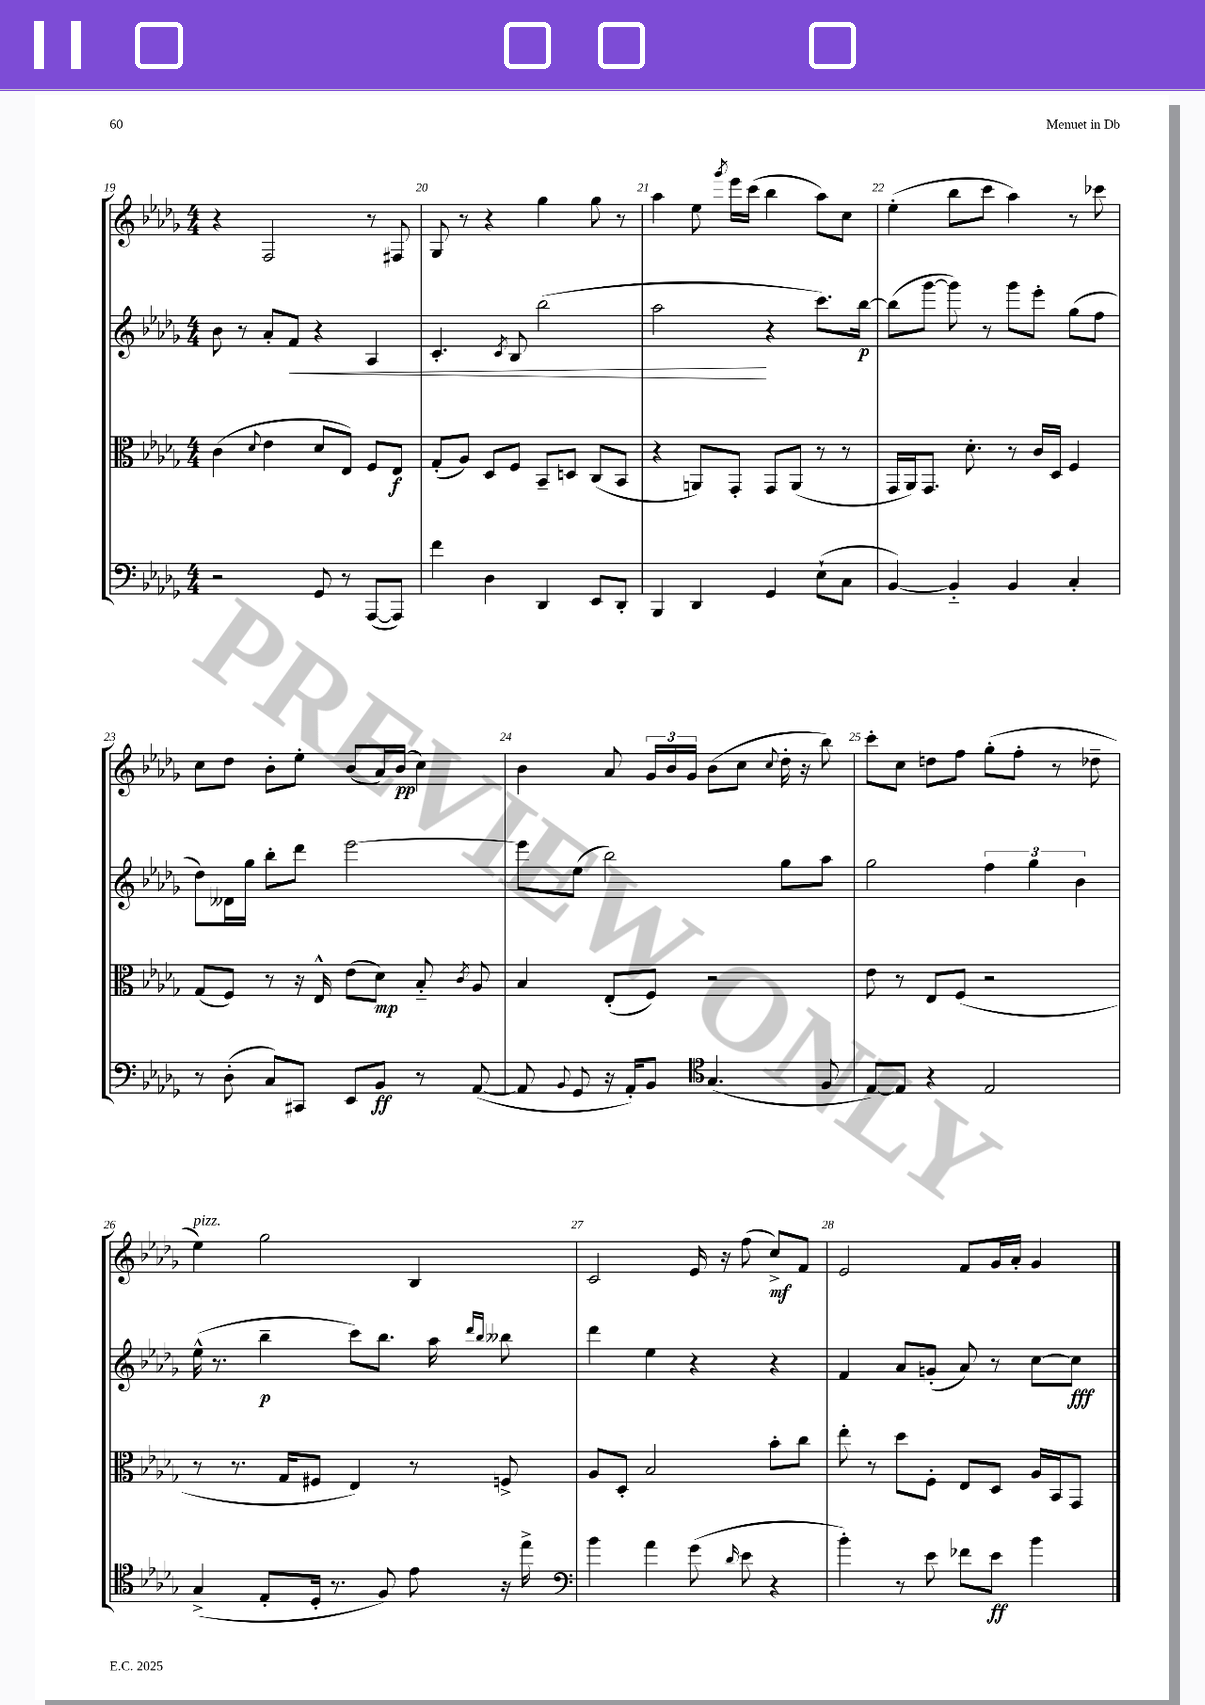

**kern	**kern	**kern	**kern
*staff4	*staff3	*staff2	*staff1
*clefF4	*clefC3	*clefG2	*clefG2
*k[b-e-a-d-g-]	*k[b-e-a-d-g-]	*k[b-e-a-d-g-]	*k[b-e-a-d-g-]
*M4/4	*M4/4	*M4/4	*M4/4
2r	(4c\	8b-\	4r
.	.	8r	.
.	8qqd-/	.	.
.	4e-\	8a-'/L	2F/
.	.	8f/J	.
8GG-/	8d-/L	4r	.
8r	8E-/J)	.	.
([8AAA-/L	8F/L	4A-/	8r
8AAA-/]J)	8E-/J	.	8F#/
=	=	=	=
4f\	(8G-'/L	4.c'/	8G-/
.	8A-/J)	.	8r
4D-\	8D-/L	.	4r
.	.	8qc/	.
.	8F/J	8B-/	.
4DD-/	8BB-~/L	(2bb-\	4gg-\
.	8D/J	.	.
8EE-/L	(8C/L	.	8gg-\
8DD-'/J	8BB-/J	.	8r
=	=	=	=
4BBB-/	4r	2aa-\	4aa-\
4DD-/	8AA/L)	.	8ee-\
.	.	.	8qggg-/
.	8GG-'/J	.	16eee-\LL
.	.	.	(16ccc\JJ
4GG-/	8GG-/L	4r	4bb-\
.	(8AA/J	.	.
(8E-`\L	8r	8.ccc\L)	8aa-\L)
8C\J	8r	.	8cc\J
.	.	[16bb-\Jk	.
=	=	=	=
[4BB-/)	16GG-/LL	(8bb-\]L	(4ee-'\
.	16AA-/J)	.	.
.	8.GG-/J	[8ggg-\J	.
4BB-'~/]	.	8ggg-\])	8bb-\L
.	8.d-'\	.	.
.	.	8r	8ccc\J
4BB-/	8r	8ggg-\L	4aa-\)
.	16c/LL	8eee-'\J	.
.	16D-/JJ	.	.
4C'/	4F/	(8gg-\L	8r
.	.	8ff\J	8ccc-\
=	=	=	=
8r	(8G-/L	8dd-\L)	8cc\L
(8D-'\	8F/J)	16d--\L	8dd-\J
.	.	16gg-\JJ	.
8C/L)	8r	8bb-'\L	8b-'\L
8CC#/J	16r	8ddd-\J	8ee-'\J
.	16E-^^/	.	.
8EE-/L	(8e-\L	[2eee-\	(8b-/L
8BB-/J	8d-\J)	.	16a-/L)
.	.	.	(16b-/JJ
8r	8B-'~/	.	4cc\)
.	8qc/	.	.
([8AA-/	8A-/	.	.
=	=	=	=
8AA-/]	4B-/	8eee-\]L	4b-\
8qqBB-/	.	.	.
8GG-/	.	(8ee-\J	.
16r	(8E-'/L	2bb-\)	8a-/
16AA-'/LK)	.	.	.
8BB-/J	8F/J)	.	24g-/LL
.	.	.	24b-/
.	.	.	24g-/JJ
*clefC4	*	*	*
(4.G-/	2r	.	(8b-\L
.	.	.	8cc\J
.	.	.	8qqcc/
.	.	8gg-\L	16dd-'\
.	.	.	16r
8F/	.	8aa-\J	8bb-\)
=	=	=	=
[8E-/L)	8e-\	2gg-\	8ccc'\L
8E-/]J	8r	.	8cc\J
4r	8E-/L	.	8dd\L
.	(8F/J	.	8ff\J
2E-/	2r	6ff\	(8gg-'\L
.	.	.	8ff'\J
.	.	6gg-\	.
.	.	.	8r
.	.	6b-\	.
.	.	.	8dd-~\
=	=	=	=
(4G-^/	8r	(16ee-^^\	4ee-\)
.	.	8.r	.
.	8.r	.	.
8E-'/L	.	4bb-~\	2gg-\
.	16G-/LK	.	.
16D-'/Jk	8F#/J	.	.
8.r	.	.	.
.	4E-/)	8ccc\L)	.
8F/)	.	8.bb-\J	.
8e-\	8r	.	4B-/
.	.	16aa-\	.
.	.	16qqddd-/LL	.
.	.	16qqbb-/JJ	.
16r	8F^/	8bb--\	.
16ee-^\	.	.	.
=	=	=	=
*clefF4	*	*	*
4b-\	8A-/L	4ddd-\	2c/
.	8D-'/J	.	.
4a-\	2B-/	4ee-\	.
(8g-\	.	4r	16e-/
.	.	.	16r
16qqd-/	.	.	.
8e-\	.	.	(8ff\
4r	8b-'\L	4r	8cc^/L)
.	8cc\J	.	8f/J
=	=	=	=
4b-'\)	8ee-'\	4f/	2e-/
.	8r	.	.
8r	8dd-\L	8a-/L	.
8e-\	8F'\J	(8g'/J	.
8f-\L	8E-/L	8a-/)	8f/L
8e-\J	8D-/J	8r	16g-/L
.	.	.	16a-'/JJ
4b-\	16A-/LL	[8cc\L	4g-/
.	16BB-/J	.	.
.	8GG-/J	8cc\]J	.
==	==	==	==
*-	*-	*-	*-
